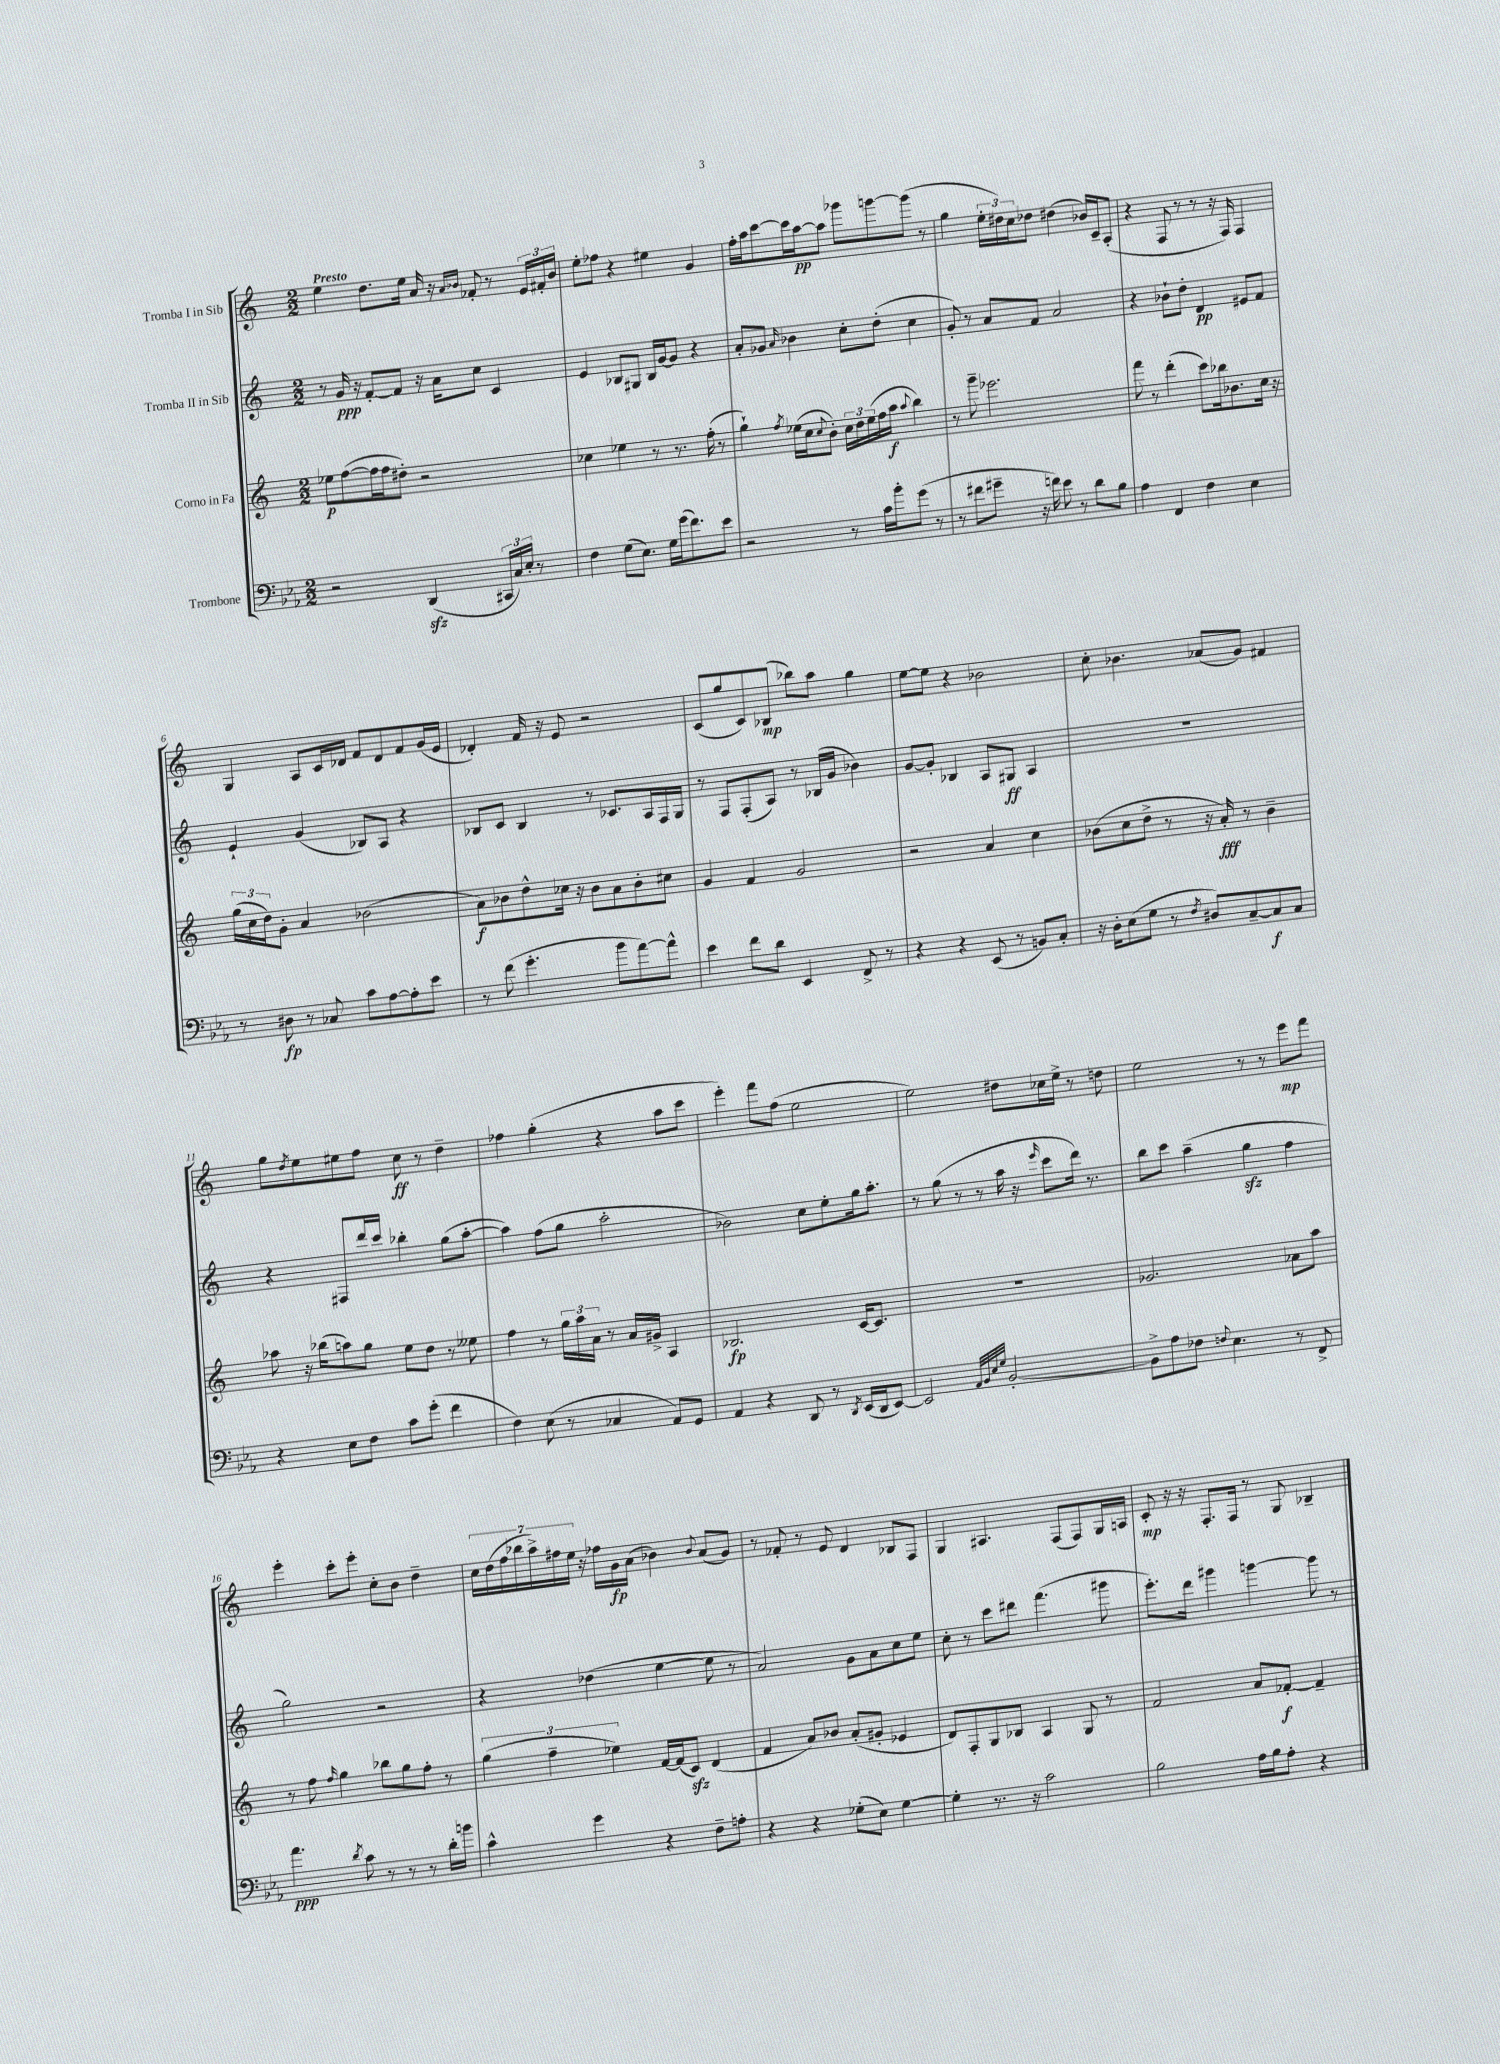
<<
\new StaffGroup <<
\new Staff = "s0" \with { instrumentName = "Tromba I in Sib" } {
    \clef treble \key c \major \numericTimeSignature \time 2/2 \tempo "Presto"
    e''4 d''8. e''16 a'16 r16 \grace { a'16 bes'16 } fes'8-. r8 \tuplet 3/2 { e'16 fis'16-. bes'16 } |
    e''8-. fes''8 r4 eis''4 g'4 |
    f''16-. a''16 c'''8~ c'''16 a''16~\pp a''8 ges'''8 g'''8~ g'''8( r8 |
    g''4 \tuplet 3/2 { e''16-. dis''16) c''16 } des''8 dis''4( bes'16) c'16-- a8-.( |
    r4 f8 r8 r8 r16 f16) f4 |
    g4 a8 c'16 des'16 f'8 des'8 f'8 g'16( e'16 |
    des'4-.) f'16 r16 e'8 r2 |
    c'8( g''8 c'8) bes8\mp( bes''8) a''8 g''4 |
    e''8~ e''8 r4 bes'2 |
    c''8-. bes'4. aes'8( g'8) fis'4 |
    g''8 \acciaccatura { d''8 } e''8 eis''8 f''8 c''8\ff r8 d''4-- |
    fes''4 g''4-.( r4 a''8 c'''8 |
    e'''4-.) f'''8 f''8( e''2 |
    e''2) dis''8 ces''16 e''16-> r8 d''8 |
    e''2 r8 r8 e'''8\mp f'''8 |
    e'''4-. c'''8-. e'''8-. c''8-. b'8 d''4-- |
    \tuplet 7/4 { c''16 d''16( f''16 bes''16 a''16->) fis''16 e''16 } r16 fes''16 g'16\fp a'16( bes'4) \appoggiatura { bes'8 } a'8( g'8) |
    r8 fes'8-. r8 e'8 d'4 bes8 f8 |
    g4 ais4. f8( f8) g16 a16 |
    c'8-.\mp r16 r16 f8.-. f16 r8 g8 bes4-- \bar "|." |
}
\new Staff = "s1" \with { instrumentName = "Tromba II in Sib" } {
    \clef treble \key c \major \numericTimeSignature \time 2/2
    r8 g'16\ppp r16 f'8~-. f'8 r16 a'16 c''8 c'4 |
    e'4 bes8 gis8 bes16 g'16~ g'8 r4 |
    a'8-. ges'8 \grace { a'16 } bes'4 c''8-. d''8-.( c''4 |
    g'8-.) r8 a'8 f'8 a'2 |
    r4 bes'8-! d''8-. d'4\pp eis'8 f'8 |
    e'4-! g'4( bes8) a8 r4 |
    bes8 c'8 bes4 r8 ces'8. a16 f16 g16 |
    r8 f8 f8-.( a8) r8 bes16( g'16 bes'4) |
    g'8~ g'8-. bes4 a8 gis8\ff a4 |
    R1 |
    r4 fis8 d'''16 c'''16 bes''4-. g''8( a''8~-. |
    a''4) f''8( g''8 a''2-. |
    bes'2) c''8 e''8-. g''16 a''8.-. |
    r8 g''8( r8 r8 a''16 r16 \grace { e'''16 } c'''8 d'''16) r8. |
    b''8 c'''8 a''4--( g''4\sfz f''4 |
    g''2) r2 |
    r4 des''4( e''4~ e''8 r8 |
    a'2) g'8 a'8 c''8 e''8 |
    c''8-. r8 c'''8 dis'''8 f'''4.( gis'''8 |
    e'''8.-.) d'''16 gis'''4 g'''4~ g'''8 r8 \bar "|." |
}
\new Staff = "s2" \with { instrumentName = "Corno in Fa" } {
    \clef treble \key c \major \numericTimeSignature \time 2/2
    ees''8\p f''8~( f''16 f''16 dis''8-.) r2 |
    ces''4 ees''4 r8 r8. f''16-.( r8 |
    g''4-!) \acciaccatura { f''8 } ees''16( c''16 \appoggiatura { c''8 } b'8-.) \tuplet 3/2 { c''16 d''16 ees''16( } f''16 a''16\f \appoggiatura { a''8 } b''4) |
    r8 g'''8-- ees'''2. |
    f'''8 r8 d'''4-.( c'''8) bes''16 bes'8. c''16 r16 |
    \tuplet 3/2 { g''16( c''16 d''16) } g'8-. a'4 bes'2( |
    a'8\f) bes'8 d''8-^ ces''16 r16 bes'8 a'8 bes'8-. cis''8 |
    g'4 f'4 g'2 |
    r2 a'4 c''4 |
    bes'8( c''8 d''8-> r8 r16 a'16-.\fff) r8 bes'4-- |
    aes''8 r16 bes''16( a''8) g''8 e''8 d''8 r8 eeses''8 |
    f''4 r8 \tuplet 3/2 { g''16 a''16 a'16 } r8 a'16 gis'16-> a4 |
    bes2.\fp c'16~ c'8. |
    R1 |
    ges'2. aes'8 a''8 |
    r8 f''8 \grace { f''16 } g''4 bes''8 g''8 f''8-. r8 |
    \tuplet 3/2 { g''4( f''4-- ees''4) } f'16~ f'16( c'8\sfz) d'4( |
    f'4 a'8) bes'8 a'8-.( gis'8-. ees'4 |
    d'8) f8-. g8 bes8 a4 g8 r8 |
    f'2 a'8 fes'8~-.\f fes'4-- \bar "|." |
}
\new Staff = "s3" \with { instrumentName = "Trombone" } {
    \clef bass \key ees \major \numericTimeSignature \time 2/2
    r2 d,4\sfz( \tuplet 3/2 { cis,16 c16) ees16-. } r8 |
    f4 g8( ees8.) g16 g'16( f'8.) ees'8 |
    r2 r8 c'16 bes'16-. g'8( r8 |
    r8 fis'8 gis'8-- r16 f'16) ees'8 r8 d'8 bes8 |
    aes4 f,4 f4 ees4 |
    r8 dis8\fp r8 ces8 c'8 aes8~ aes8-. ees'8 |
    r8 f'8( g'4.-. bes'8 aes'8~) aes'8-^ |
    ees'4 f'8 d'8 ees,4 f,8-> r8 |
    r4 r4 ees,8( r8 b,8) c8-. |
    r16 d16-. ees8( g8 r8 \acciaccatura { f8 } dis8) c8~-- c8\f c8 |
    r4 ees8 f8 c'8 g'8-.( f'4 |
    f4) ees8( r8 ces4 aes,8) g,8 |
    aes,4 r4 d,8 r8 \acciaccatura { d,8 } ees,16( d,16 ees,8~) |
    ees,2 \grace { aes,32 bes,32 ees32 g32 } bes,2~-. |
    bes,8-> aes8 fes8 \appoggiatura { f8 } ees4. r8 f,8-> |
    aes'4.\ppp \acciaccatura { d'8 } c'8 r8 r8 r8 d'16-. b'16 |
    c'4-^ g'4 r4 f8-- a8-. |
    r4 r4 ges8-.( ees8) ges4~ |
    ges4-. r8. r16 c'2 |
    bes2 aes16 bes16 aes8-. r4 \bar "|." |
}
>>
>>
